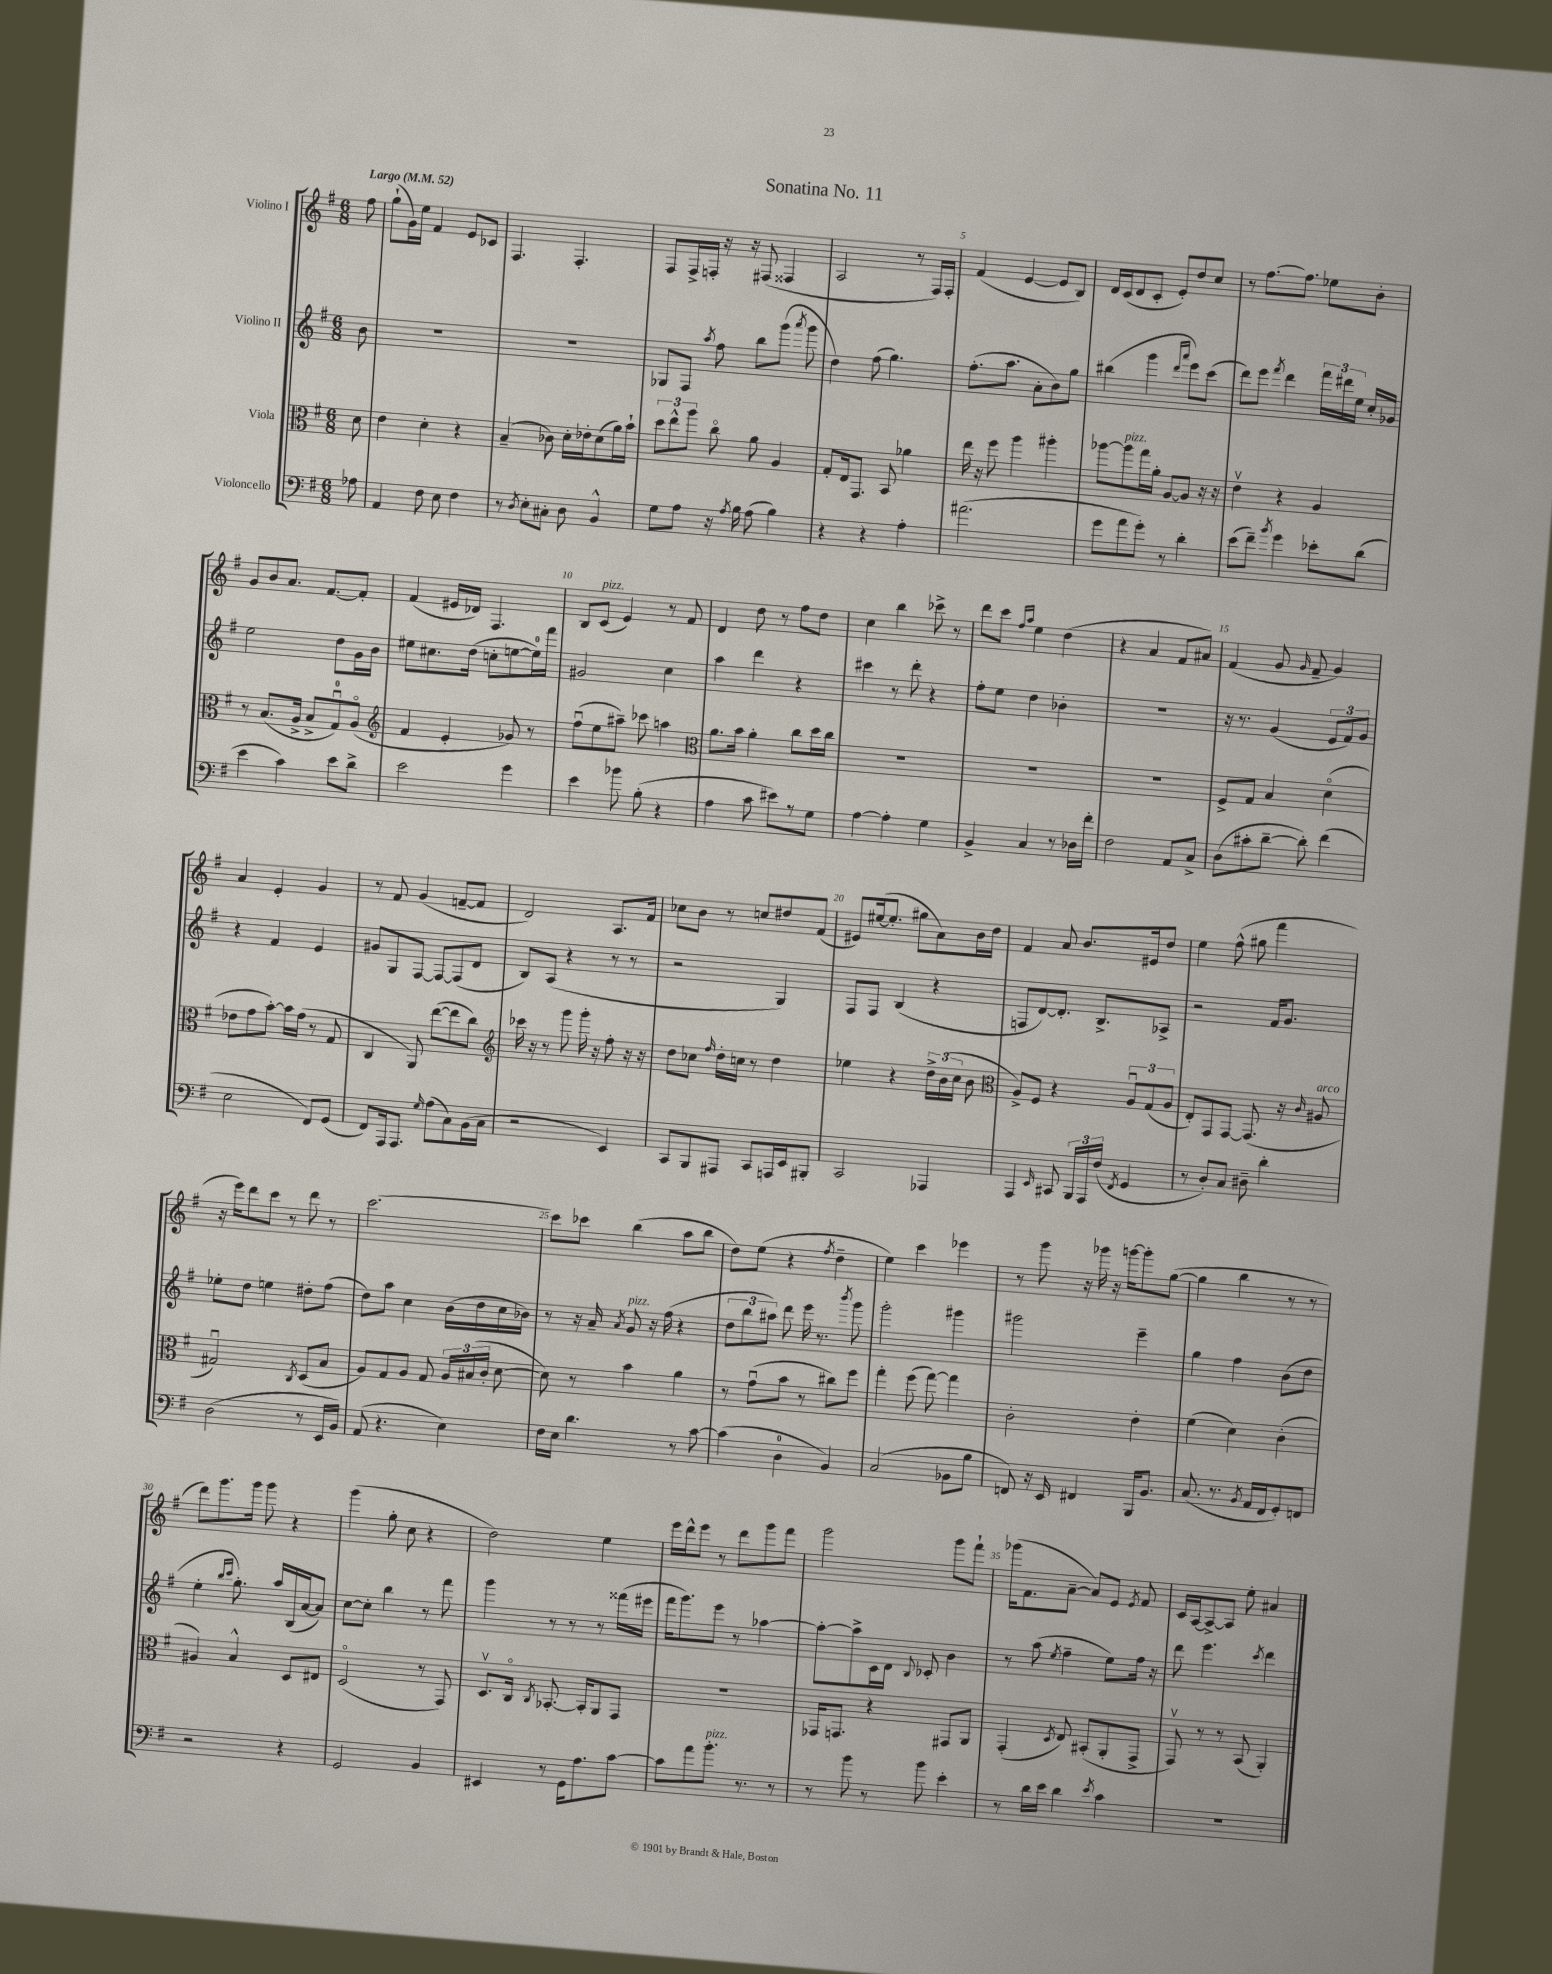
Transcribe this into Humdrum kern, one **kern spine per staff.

**kern	**kern	**kern	**kern
*part4	*part3	*part2	*part1
*staff4	*staff3	*staff2	*staff1
*I"Violoncello	*I"Viola	*I"Violino II	*I"Violino I
*clefF4	*clefC3	*clefG2	*clefG2
*k[f#]	*k[f#]	*k[f#]	*k[f#]
*M6/8	*M6/8	*M6/8	*M6/8
*MM52	*MM52	*MM52	*MM52
=	=	=	=
!	!	!	!LO:TX:a:B:t=Largo
8A-X\	8d\	8b\	8ff#\
=1	=1	=1	=1
4AA/	4e\	2.r	(8gg`\L
.	.	.	16g\L)
.	.	.	16ee\JJ
8F#\	4d'\	.	4f#/
8E\	.	.	.
4F#\	4r	.	8e/L
.	.	.	8c-X/J
=2	=2	=2	=2
8r	(4B~/	2.r	4.F#/
8qD/	.	.	.
8E'\L	.	.	.
8C#X'\J	8c-X\)	.	.
8D\	16d'\LL	.	4.F#'/
.	16e-X'\J	.	.
4BB^^/	(8d\	.	.
.	16a\L)	.	.
.	16b`\JJ	.	.
=3	=3	=3	=3
8G\L	12dd\L	8G-X/L	8F#/L
.	12ee^^\	.	.
8A\J	.	8F#/J	16F#^/L
.	12aa\J	.	.
.	.	.	16Fn'/JJ
.	.	8qaa/	.
16r	8cc\	8ff#\	16r
8qA/	.	.	.
16B\	.	.	16r
(8A\	8a\	8bb\L	(8F#X/
4B\)	4A/	(8ggg\J	4F##X/
.	.	8qaaa/	.
.	.	8ggg\	.
=4	=4	=4	=4
4r	8G'/L	4dd\)	2A/
.	16E/k	.	.
.	8.GG/J	.	.
4r	.	(8ff#\	.
.	8BB/	4.gg\)	.
4A'\	4a-X\	.	8r
.	.	.	16F#/LL)
.	.	.	16F#'/JJ
=5	=5	=5	=5
(2.a#X\	16ee\	(8.ff#'\L	(4f#/
.	16r	.	.
.	8ff#\	.	.
.	.	8.aa\J	.
.	4aa\	.	[4e/
.	.	8a'\L	.
.	4aa#X'\	8b\)	8e/L]
.	.	8gg\J	8B/J)
=6	=6	=6	=6
8g\L	[8aa-X\L	(4bb#X\	16d/LL
.	.	.	(16c/J
!	!LO:TX:a:i:t=pizz.	!	!
8a\	8aa-\]	.	8d/
8g'\J)	16gg\L	4ggg\	8c'/J
.	16a'\JJ	.	.
8r	[8A/L	.	8e'/L)
.	.	16qqddd/LL	.
.	.	16qqaaa/JJ	.
4d'\	8A/J]	8eee\L)	8dd/
.	16r	(8ccc\J	8cc/J
.	16r	.	.
=7	=7	=7	=7
(8e\L	4ev\	8ddd\L)	8r
8f#~\J)	.	8eee\J	[8.ff#\L
8qb/	.	8qfff#/	.
4g\	4r	4ddd\	.
.	.	.	8.ff#\J]
8e-X'\L	4A/	24fff#\LL	8ee-X\L
.	.	24ddd#X\	.
.	.	24ee\JJ	.
(8d\J	.	16cc'/LL	8b'\J
.	.	16g-X/JJ	.
!!LO:LB:g=z
=8	=8	=8	=8
4e\	8r	2ee\	8g/L
.	(8.B/L	.	8b/
4c\)	.	.	8.a/J
.	16A^/Jk	.	.
.	8B^/L	.	.
.	.	.	[8.f#/L
8e\L	8Gu/)	8dd\L	.
8d^\J	(8A/J	16g\L	8f#'/J]
.	.	16b\JJ	.
=9	=9	=9	=9
*	*clefG2	*	*
2e\	4f#/	8ee#X\L	(4f#/
.	.	8.cc#X\	.
.	4e'/	.	16e#X/LL
.	.	(16dd\Jk	16d-X/JJ)
.	.	8ccn'\L	4.F#/
4g\	8g-X/)	[8een\	.
.	8r	16ee\L])	.
.	.	16fff#\JJ	.
=10	=10	=10	=10
4e\	(8ff#u\L	2g#X/	8B/L
!	!	!	!LO:TX:a:i:t=pizz.
.	8ee\	.	(8c/J
8b-X\	8aa#X~\J)	.	4e/)
(8B'\	8ccc-X\	.	.
4r	4aan\	4cc\	8r
.	.	.	8f#/
=11	=11	=11	=11
*	*clefC3	*	*
4A\	8.a\L	4aa\	4d/
.	16b\Jk	.	.
8c\	4a'\	4ddd\	8dd\
8e#X\L)	.	.	8r
8r	8cc\L	4r	8ff#\L
8G\J	16dd\L	.	8dd\J
.	16cc\JJ	.	.
=12	=12	=12	=12
[4A\	2.r	4ccc#X\	4cc\
4A'\]	.	8r	4bb\
.	.	8ddd'\	.
4G\	.	4r	8ccc-X^\
.	.	.	8r
=13	=13	=13	=13
4BB^/	2.r	8ff#'\L	8ddd\L
.	.	8ee\J	8ccc\J
.	.	.	16qqff#/LL
.	.	.	16qqaa/JJ
4C/	.	4dd\	4ee\
8r	.	4b-X'\	(4dd\
16D-X\LL	.	.	.
16f#'\JJ	.	.	.
=14	=14	=14	=14
2F#\	2.r	2.r	4r
.	.	.	4a/
8AA/L	.	.	8f#/L
8C^/J	.	.	8a#X/J)
=15	=15	=15	=15
(8D\L	8F#^/L	16r	(4f#/
.	.	8.r	.
8c#X'\	8G/J	.	.
[8d~\J	4B/	(4g/	8g/
.	.	.	16qqg/
8d'\])	.	.	8f#~/
(4f#\	(4d\	12e/L	4g/)
.	.	12f#/)	.
.	.	12g/J	.
!!LO:LB:g=z
=16	=16	=16	=16
2E\	8e-X\L	4r	4a/
.	8g\	.	.
.	[8b'\J)	4f#/	4e'/
.	16b\LL]	.	.
.	(16g\JJ	.	.
8FF#/L)	8r	4e/	4g/
(8GG/J	8G/	.	.
=17	=17	=17	=17
8FF#/L)	4C/	8g#X/L	8r
16AAA/k	.	8G/	8f#/
8.AAA/J	.	.	.
.	8AA/)	[8F#/J	(4g/
16qqG/	.	.	.
(8A\L	([8ee\L	8F#/L_	.
8C\)	8ee\]	(8F#/]	[8fn~/L
(16BB\L	8cc\J)	8d/J	8f/J]
16C\JJ	.	.	.
=18	=18	=18	=18
*	*clefG2	*	*
2r	16ccc-X\	8B/L)	2d/)
.	16r	.	.
.	8r	(8A/J	.
.	8ggg\	4r	.
.	16ggg'\	.	.
.	16r	.	.
4EE/)	8ff#'\	8r	8.A/L
.	16r	8r	.
.	16r	.	16f#/Jk
=19	=19	=19	=19
8CC/L	8dd\L	2r	8cc-X\L
8BBB/	8cc-X\J	.	8b\J
.	16qqff#/	.	.
8AAA#X/J	16dd'\LL	.	8r
.	16ccn\JJ	.	.
8CC/L	8r	.	8ccn/L
16AAAn/L	4dd\	4G/)	8dd#X/
16EE/J	.	.	.
8BBB#X'/J	.	.	(8f#/J
=20	=20	=20	=20
2CC/	4ee-X\	8F#/L	8e#X/L)
.	.	8F#/J	([16ee#X/k
.	.	.	8.ee#'/J]
.	4r	(4B/	.
.	.	.	8gg#X\L
4AAA-X/	24dd^\LL	4r	8a\)
.	(24b\	.	.
.	24cc\JJ	.	.
.	8b\	.	16b\L
.	.	.	16dd\JJ
=21	=21	=21	=21
*	*clefC3	*	*
4AAA/	8A^/L)	8Fn/L	4f#/
.	8F#/J	[8d/)	.
16qqEE/	.	.	.
8CC#X/	4r	8.d'/J]	8a/
24BBB/LL	.	.	8.b/L
24AAA/	.	.	.
.	.	8.B^/L	.
(24F#/JJ	.	.	.
8qFF#/	.	.	.
4GG/	12Au/L	.	.
.	.	.	16e#X/k
.	(12G/	.	.
.	.	8A-X^/J	8dd/J
.	12A/J	.	.
=22	=22	=22	=22
8r	8E'/L)	2r	4ee\
8D'/L)	8GG/	.	.
8C/J	[8GG/J	.	(8ff#^^\
8D#X~\	(8.GG/]	.	8gg#X\
4d'\	.	16f#/KL	4fff#\
.	16r	8.g/J	.
.	16qqc/	.	.
!	!LO:TX:a:i:t=arco	!	!
.	8A#X/	.	.
!!LO:LB:g=z
=23	=23	=23	=23
(2D\	2G#Xu/)	8ee-X'\L	16r
.	.	.	16eee\KL)
.	.	8dd\J	8ddd\
.	.	4een\	8ccc\J
.	.	.	8r
.	8qC/	.	.
8r	(8D/L	8dd#X'\L	8ddd\
16EE/LL	8B/J	(8ff#\J	8r
16BB/JJ)	.	.	.
=24	=24	=24	=24
(8AA/	8A/L)	8dd\L)	[2.ccc\
4.r	8G/	8aa\J	.
.	8A/J	4cc\	.
.	8G/	.	.
4E\)	24A/LL	(16b\LL	.
.	(24B#X/	.	.
.	.	16dd\	.
.	24c'/JJ	.	.
.	[8d\	16cc\	.
.	.	16b-X\JJ)	.
=25	=25	=25	=25
16F#\LL	8d\])	8r	8ccc\L]
16E\JJ	.	.	.
4.d\	8r	16r	8ccc-X\J
.	.	16a~/	.
.	.	8qa/	.
!	!	!LO:TX:a:i:t=pizz.	!
.	4b\	8g/	(4bb\
.	.	16r	.
.	.	(16ff#\	.
8r	4a\	4r	8aa\L
[8c\	.	.	8bb\J
=26	=26	=26	=26
(4c\]	8r	12dd\L	8dd\L)
.	.	12bb\	.
.	(8gu\L	.	(8ee\J
.	.	12aa#X\J)	.
4D\	8b\J	8ddd\	4r
.	8r	16eee\	.
.	.	8.r	.
.	.	.	8qff#/
4BB/)	8cc#X\L)	.	4dd~\
.	.	8qbbb/	.
.	8ff#\J	8ggg\	.
=27	=27	=27	=27
(2C/	4gg'\	2ggg'\	4ee\)
.	(8ff#\	.	4ccc\
.	[8gg\)	.	.
8BB-X\L	4gg\]	4ggg#X\	4eee-X\
8B\J	.	.	.
=28	=28	=28	=28
8FFn/)	2c'\	2ggg#X\	8r
16r	.	.	8ggg\
16EE/	.	.	.
4FF#X/	.	.	16r
.	.	.	16ggg-X\
.	.	.	16r
.	.	.	[16gggn\KL
16BBB/KL	4e'\	4eee~\	8ggg'\]
8.BB/J	.	.	.
.	.	.	([8gg\J
=29	=29	=29	=29
(8.C/	(4f#\	4gg\	4gg\]
8.r	.	.	.
.	4d\)	4ff#\	4bb\
8qBB/	.	.	.
16AA/LL	.	.	.
16FF#/J	.	.	.
8GG'/)	(4c'\	(8b\L	8r
8FFn/J	.	8dd\J	8r
!!LO:LB:g=z
=30	=30	=30	=30
2r	4A#X/)	4ee'\	8ddd\L)
.	.	.	8.ggg\
.	.	16qqbb/LL	.
.	.	16qqccc/JJ	.
.	4B^^/	8.gg'\)	.
.	.	.	16ggg\Jk
.	.	.	8ggg\
.	.	16aa/LL	.
4r	8D/L	(16B/	4r
.	.	[16a/J	.
.	8E#X/J	8a/J])	.
=31	=31	=31	=31
2GG/	(2D/	[8cc\L	(4ggg\
.	.	8cc'\J]	.
.	.	4bb\	8gg'\
.	.	.	8cc\
4BB/	8r	8r	4r
.	8GG/)	8fff#\	.
=32	=32	=32	=32
4EE#X/	8.Dv/L	4ggg\	2dd\)
.	16C/Jk	.	.
.	8qC/	.	.
8r	[8.BB-X'/	8r	.
16GG\KL	.	8r	.
8.A\	16BB-'/KL]	.	.
.	8AA/	8r	4ee\
[8c\J	8GG/J	(16fff##X\LL	.
.	.	16eee#X\JJ	.
=33	=33	=33	=33
8c\L]	2.r	16fff#\KL	16eee\LL
.	.	8.ggg\)	16ddd^^\J
8a\	.	.	8eee\J
!LO:TX:a:i:t=pizz.	!	!	!
8.b'\J	.	8eee\J	8r
.	.	8r	8ddd\L
8.r	.	.	.
.	.	[4aa-X\	8ggg\
8r	.	.	8fff#\J
=34	=34	=34	=34
8r	16GG-X/KL	8aa-'\L_	2ggg\
.	8.GGn/J	.	.
8b\	.	8aa-^\]	.
8r	4r	16c\L	.
.	.	16d\JJ	.
.	.	8qqB/	.
8b\	.	8c-X'/	.
4e'\	8GG#X/L	4b\	8ggg\L
.	8AA/J	.	8fff#`\J
=35	=35	=35	=35
8r	(4GG'/	8r	(16ggg-X\KL
.	.	.	8.f#\
16d\LL	.	(8aa\	.
16e\JJ	.	.	.
.	8qD/	8qee/	.
4d\	8E/)	4ff#~\	[8a~\J
.	(8BB#X'/L	.	8a/L])
8qe/	.	.	.
4c\	8AA'/	8ee\L)	8e/J
.	.	.	8qe/
.	8GG^/J	16ff#\Jk	8f#/
.	.	16r	.
=36	=36	=36	=36
2.r	8GGv/)	8ddd\	16c/LL
.	.	.	[16A/J
.	8r	4.eee\	8A^/_
.	8r	.	8A/J]
.	(8BB/	.	8ee'\
.	.	8qccc/	.
.	4AA'/)	4ddd\	4a#X/
==	==	==	==
*-	*-	*-	*-
